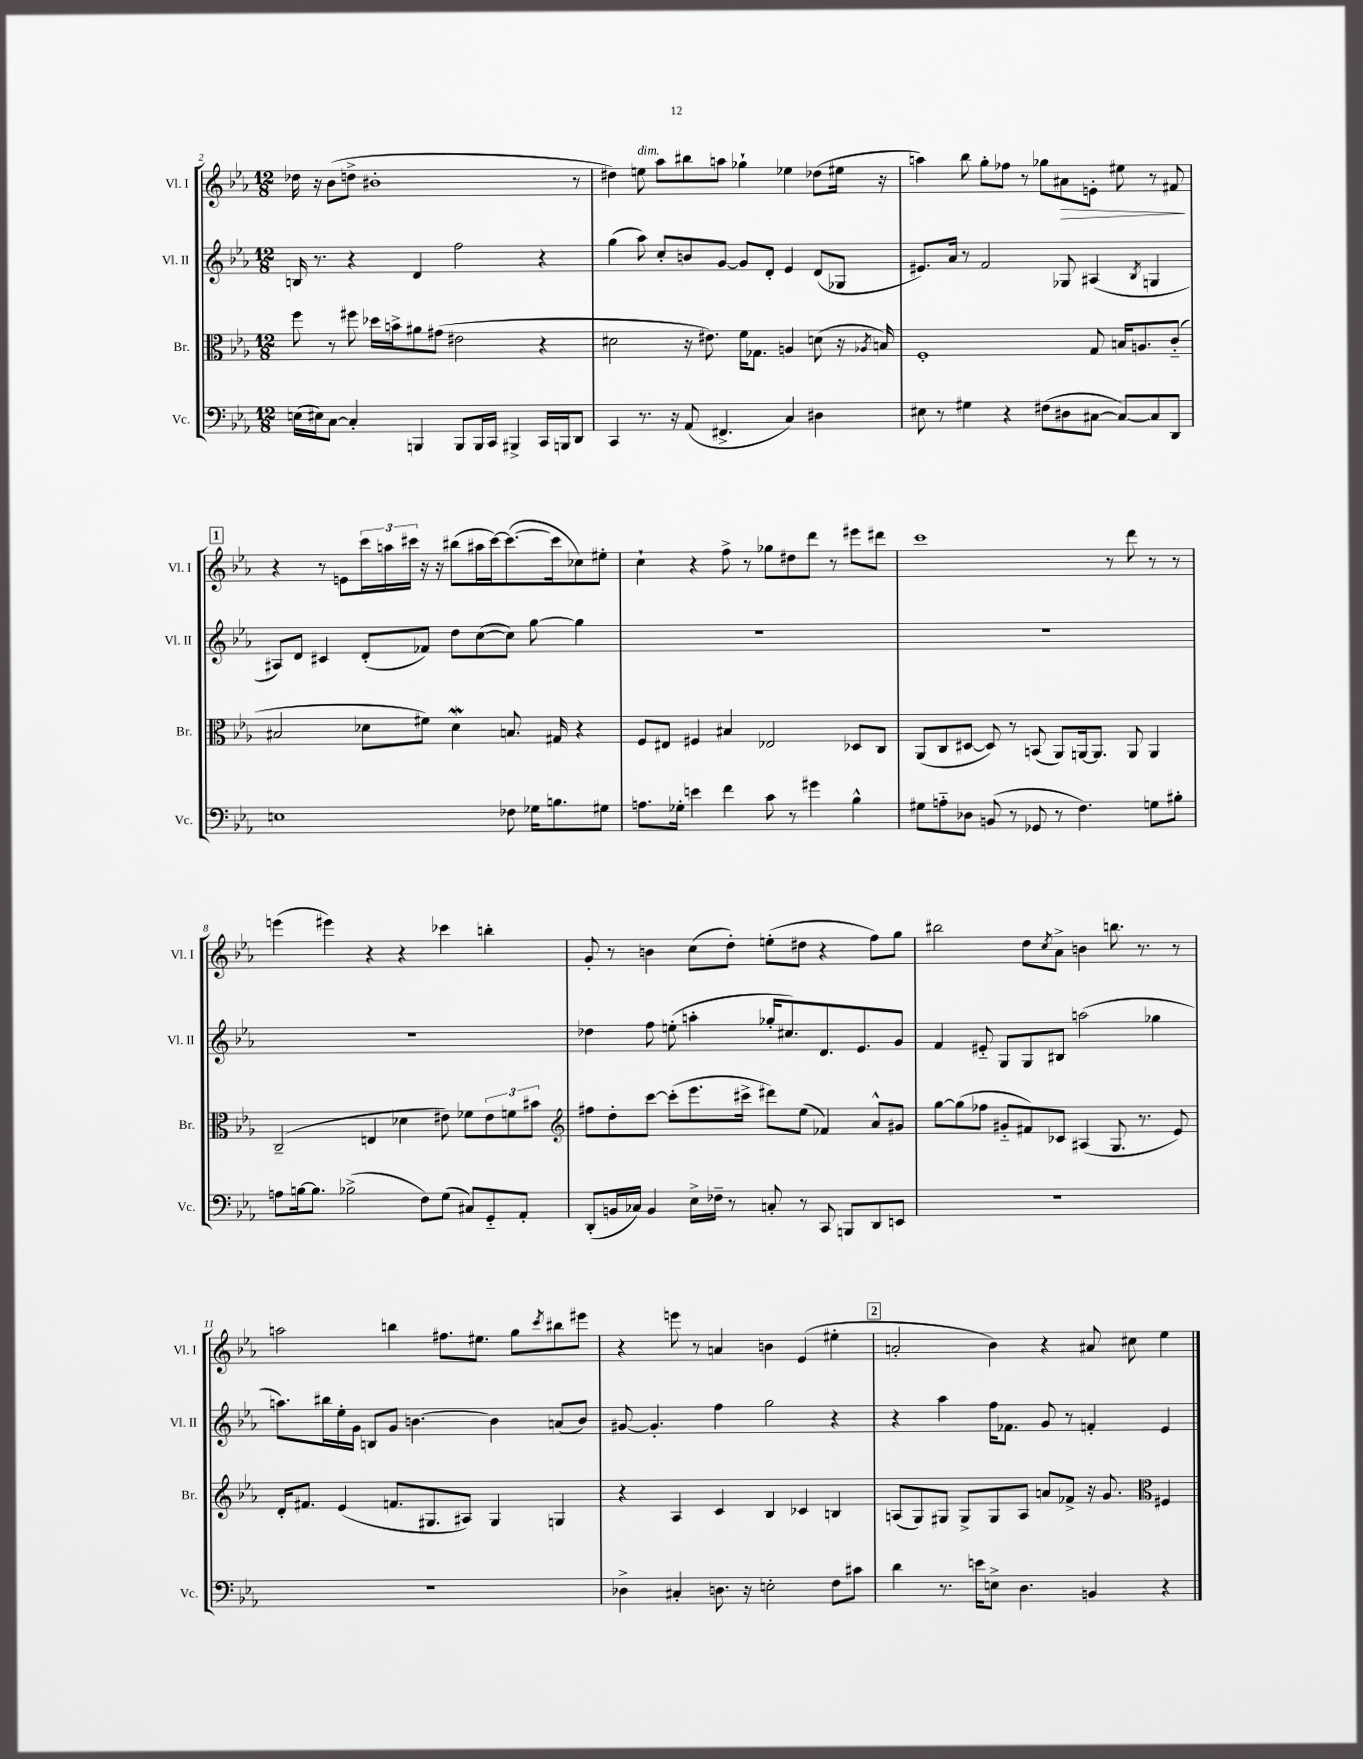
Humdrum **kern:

**kern	**kern	**kern	**kern
*staff4	*staff3	*staff2	*staff1
*clefF4	*clefC3	*clefG2	*clefG2
*k[b-e-a-]	*k[b-e-a-]	*k[b-e-a-]	*k[b-e-a-]
*M12/8	*M12/8	*M12/8	*M12/8
(16E	8ff	16B	16dd-
16E#)	.	8.r	16r
[8C	8r	.	(8b-
4C']	8ff#	4r	8dd^
.	16dd-	.	1b#'
.	16b^	.	.
4BBB	8a#	4d	.
.	(8g#	.	.
8BBB	2e#	2ff	.
16BBB	.	.	.
16CC	.	.	.
4BBB#^	.	.	.
16CC	4r	4r	.
16BBB	.	.	.
8DD	.	.	8r
=	=	=	=
4CC	2d#	(4gg	4dd#)
8.r	.	8aa-)	8ee
.	.	8cc'	8aa-
16r	.	.	.
(8AA-	16r	8b	8bb#
.	8.e#)	.	.
4.FF#^	.	[8g	8aa
.	16f	8g]	4gg-`
.	8.G-	.	.
.	.	8d'	.
4C)	4A	4e-	4ee-
4D#	(8d	(8d	(8dd-
.	16r	8G-	16ee#
.	8qA-	.	.
.	16B)	.	16r
=	=	=	=
8E#	1F'	8.e#)	4aa)
8r	.	.	.
.	.	16a-	.
4G#	.	8r	8bb-
.	.	2f	8gg'
4r	.	.	8ff-
.	.	.	8r
(8F#	.	.	8gg-
8D#	.	8G-	8a#
[8C#	8G	(4A#	8e'
8C#_)	16B	.	8ee#
.	8.A	.	.
.	.	8qB-	.
8C#]	.	4G	8r
8DD	(8c'~	.	8f#
=	=	=	=
1E	2B#	8A#)	4r
.	.	8d	.
.	.	4c#	8r
.	.	.	8e
.	8d-	(8d'	24ccc
.	.	.	24aa
.	.	.	24ccc#
.	8f#)	8f-)	16r
.	.	.	16r
.	4d-	8dd	(8bb#
.	.	([8cc	16aa#
.	.	.	[16ccc#)
8F-	8.B	8cc])	(8.ccc#_
16G-	.	[8gg	.
8.B	16G#	.	16ccc#]
.	4r	4gg]	8cc-)
8G#	.	.	8ee#'
=	=	=	=
8.A	8F	1.r	4cc`
.	8E#	.	.
16G-'	.	.	.
4e	4F#	.	4r
4f	4B#	.	8ff^
.	.	.	8r
8c	2E-	.	8gg-
8r	.	.	8dd#
4g#	.	.	8ddd
.	.	.	8r
4B-^^	8D-	.	8eee#
.	8C	.	8ddd#
=	=	=	=
8G#	(8AA-	1.r	1ccc
8A'~	8C	.	.
8D-	[8D#	.	.
(8BB	8D#])	.	.
8r	8r	.	.
8GG-	(8BB	.	.
8r	8AA-)	.	.
4.F)	[16AA	.	.
.	8.AA]	.	.
.	.	.	8r
.	8AA	.	8ddd
8G	4AA	.	8r
8B#'	.	.	8r
=	=	=	=
8A	(2C~	1.r	(4eee
[16B	.	.	.
8.B]	.	.	.
.	.	.	4eee#)
(2B-^	.	.	.
.	4E	.	4r
.	4d-	.	4r
8F)	.	.	.
(8G	8e#)	.	4ccc-
8C#)	8f-	.	.
8GG'~	12e#	.	4bb'
.	12f	.	.
8AA-'	.	.	.
.	12b#	.	.
=	=	=	=
*	*clefG2	*	*
(8DD'	8ff#	4dd-	8g'
16BB	8dd'	.	8r
16C-)	.	.	.
4BB	[8ccc	8ff	4b
.	(8ccc']	(8ee'	.
16E-^	8.eee-	4aa'	(8cc
16F-~	.	.	.
8r	.	.	8dd')
.	16ccc#^	.	.
8C'	8ddd#)	16gg-'	(8ee'
.	.	8.cc#)	.
8r	(8ee-	.	8dd#
8CC	4f-)	8.d	4r
8BBB	.	.	.
.	.	8.e-	.
8DD	8a-^^	.	8ff)
8EE	8g#	8g	8gg
=	=	=	=
1.r	[8gg	4f	2bb#
.	(8gg]	.	.
.	8ff-	8e#'~	.
.	8g#'~	8G	.
.	8f#)	8G	8dd
.	.	.	8qcc
.	8c-	8B#	8a-^
.	(4A#	(2aa	4b
.	8.G	.	8.bb
.	8.r	.	8.r
.	.	4gg-	.
.	8e-)	.	8r
=	=	=	=
1.r	16d'	8.aa)	2aa
.	8.f#	.	.
.	.	16bb#	.
.	(4e-	16ee-'	.
.	.	16g	.
.	.	8B	.
.	8.f	8g	4bb
.	.	[4.b	.
.	8.G#	.	.
.	.	.	8.ff#
.	8A#)	.	.
.	.	.	8.ee#
.	4G#	4b]	.
.	.	.	8gg
.	.	.	8qccc
.	4G	(8a	8bb#
.	.	8b)	8eee#
=	=	=	=
4D-^	4r	[8g#	4r
.	.	4.g#']	.
4C#'	4A-	.	8eee
.	.	.	8r
8.D	4c	4ff	4a
16r	.	.	.
2E'	4B-	2gg	4b
.	4c-	.	(4e-
8F	4B	4r	4ee#'
8c#	.	.	.
=	=	=	=
4d	(8A	4r	2a'
.	8G)	.	.
8.r	8G#	4aa-	.
.	8G#^	.	.
16e	.	.	.
8E^	8G#	16ff	4b-)
.	.	8.f-	.
4.D	8A	.	.
.	8a	8g	4r
.	8f-^	8r	.
4BB	16r	4f'	8a#
.	8.g	.	.
.	.	.	8cc#
*	*clefC3	*	*
4r	4F#	4e-	4ee-
==	==	==	==
*-	*-	*-	*-
